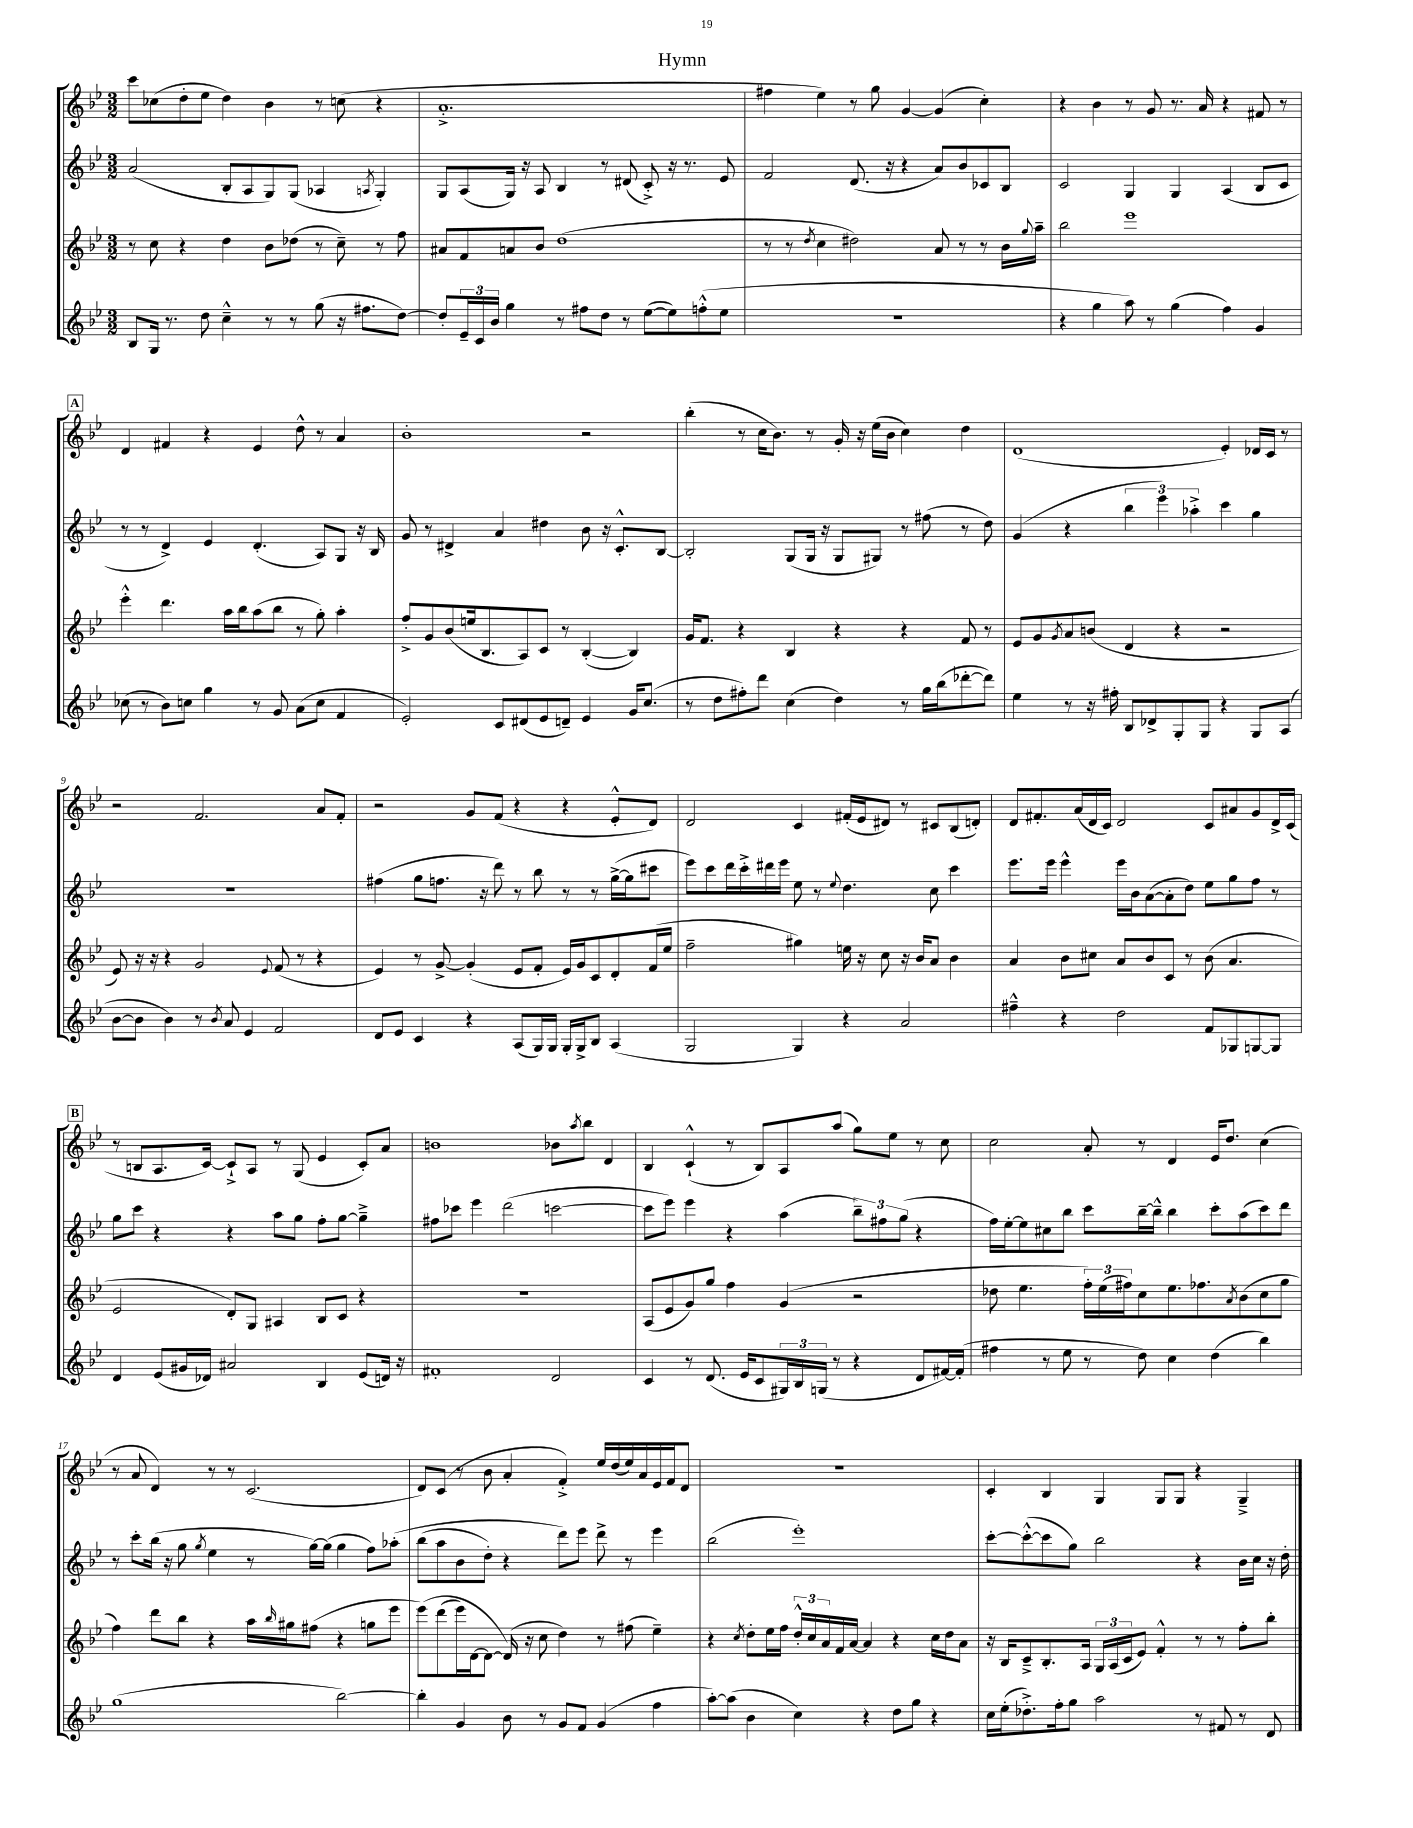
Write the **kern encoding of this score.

**kern	**kern	**kern	**kern
*part4	*part3	*part2	*part1
*staff4	*staff3	*staff2	*staff1
*clefG2	*clefG2	*clefG2	*clefG2
*k[b-e-]	*k[b-e-]	*k[b-e-]	*k[b-e-]
*M3/2	*M3/2	*M3/2	*M3/2
=1	=1	=1	=1
8B-/L	8r	(2a/	8ccc\L
16G/Jk	8cc\	.	(8cc-X\
8.r	.	.	.
.	4r	.	8dd'\
8dd\	.	.	8ee-\J
4cc~^^\	4dd\	8B-'/L	4dd\)
.	.	8A/	.
8r	8b-\L	8G/)	4b-\
8r	(8dd-X\J	(8G/J	.
(8gg\	8r	4A-X/	8r
16r	8cc~\)	.	(8ccn\
8.ff#X\L	.	.	.
.	.	8qAn/	.
.	8r	4G'/)	4r
[8dd\J)	8ff\	.	.
=2	=2	=2	=2
8dd'/L]	8a#X/L	8G/L	1.a'^
24e-~/L	8f/	(8A/	.
24c/	.	.	.
24b-/JJ	.	.	.
4gg\	8an/	16G/Jk)	.
.	.	16r	.
.	8b-/J	8A/	.
8r	(1dd	4B-/	.
8ff#X\L	.	.	.
8dd\J	.	8r	.
8r	.	(8d#X/	.
([8ee-\L	.	8c'^/)	.
8ee-\])	.	16r	.
.	.	8.r	.
(8ffn'^^\	.	.	.
8ee-\J	.	8e-/	.
=3	=3	=3	=3
1.r	8r	2f/	4ff#X\
.	8r	.	.
.	8qdd/	.	.
.	4cc\	.	4ee-\)
.	2dd#X\)	(8.d/	8r
.	.	.	8gg\
.	.	16r	.
.	.	4r	[4g/
.	8a/	8a/L)	(4g/]
.	8r	8b-/	.
.	8r	8c-X/	4cc'\)
.	16b-\LL	8B-/J	.
.	8qqgg/	.	.
.	16aa~\JJ	.	.
=4	=4	=4	=4
4r	2bb-\	2c/	4r
4gg\	.	.	4b-\
8aa\)	1eee-	4G/	8r
8r	.	.	8g/
(4gg\	.	4G/	8.r
.	.	.	16a/
4ff\)	.	(4A/	4r
4g/	.	8B-/L	8f#X/
.	.	8c/J	8r
!!LO:LB:g=z
!!LO:REH:place=s1:t=A
=5	=5	=5	=5
(8cc-X\	4eee-'^^\	8r	4d/
8r	.	8r	.
8b-\L)	4.ddd\	4d^/)	4f#X/
8ccn\J	.	.	.
4gg\	.	4e-/	4r
.	16aa\LL	.	.
.	16bb-\J	.	.
8r	(8aa\	(4.d'/	4e-/
8g/	8bb-\J	.	.
(8a\L	8r	.	8dd^^\
8cc\J	8gg'\)	8A/L)	8r
4f/	4aa'\	8G/J	4a/
.	.	16r	.
.	.	16B-/	.
=6	=6	=6	=6
2e-'/)	8ff'^/L	8g/	1b-'
.	8g/	8r	.
.	(8b-/	4d#X^/	.
.	16een/k	.	.
.	8.B-/	.	.
8c/L	.	4a/	.
(8d#X/	8A/)	.	.
8e-/	8c/J	4dd#X\	.
8dn~/J)	8r	.	.
4e-/	([4B-'/	8b-\	2r
.	.	16r	.
.	.	8.c'^^/L	.
16g/KL	4B-/])	.	.
(8.cc/J	.	.	.
.	.	[8B-/J	.
=7	=7	=7	=7
8r	16g/KL	2B-'/]	(4bb-'\
.	8.f/J	.	.
8dd\L	.	.	.
8ff#X'\)	4r	.	8r
8ddd\J	.	.	16cc\KL
.	.	.	8.b-\J)
(4cc\	4B-/	(8G/L	.
.	.	16G/Jk	8r
.	.	16r	.
4dd\)	4r	8G/L	16g'/
.	.	.	16r
.	.	8G#X/J)	(16ee-\LL
.	.	.	16b-\JJ
8r	4r	8r	4cc\)
16gg\LL	.	(8ff#X\	.
(16bb-\J	.	.	.
[8ddd-X'\	8f/	8r	4dd\
8ddd-\J])	8r	8dd\)	.
=8	=8	=8	=8
4ee-\	8e-/L	(4g/	(1d
.	8g/	.	.
.	8qg/	.	.
8r	8a/	4r	.
16r	(8bn/J	.	.
16ff#X'\	.	.	.
8B-/L	4d/	6bb-\	.
8d-X^/	.	.	.
.	.	6eee-\)	.
8G'/	4r	.	.
.	.	6aa-X'^\	.
8G/J	.	.	.
4r	2r	4ccc\	4e-'/)
8G/L	.	4gg\	16d-X/LL
.	.	.	16c/JJ
(8A/J	.	.	8r
!!LO:LB:g=z
=9	=9	=9	=9
[8b-\L	8e-/)	1.r	2r
8b-\J]	16r	.	.
.	16r	.	.
4b-\)	4r	.	.
8r	2g/	.	2.f/
8qb-/	.	.	.
8a/	.	.	.
4e-/	.	.	.
.	8qqe-/	.	.
2f/	(8f/	.	.
.	8r	.	.
.	4r	.	8a/L
.	.	.	8f'/J
=10	=10	=10	=10
8d/L	4e-/)	(4ff#X\	2r
8e-/J	.	.	.
4c/	8r	8gg\L	.
.	[8g^/	8.ffn\J	.
4r	(4g'/]	.	8g/L
.	.	16r	.
.	.	8ddd\)	(8f/J
(8A/L	8e-/L	8r	4r
16G/L)	8f'/J	8bb-\	.
16G/JJ	.	.	.
16G'/LL	16e-/LL)	8r	4r
16G^/J	16g/J	.	.
8B-/J	8c/	8r	.
(4A/	8d'/	([16gg^\LL	8e-'^^/L
.	.	16gg\J]	.
.	(16f/L	8ccc#X\J	8d/J)
.	16ee-/JJ	.	.
=11	=11	=11	=11
2G/	2ff~\	8eee-\L)	2d/
.	.	8ccc\	.
.	.	16ddd\L	.
.	.	16ccc'^\	.
.	.	16ddd#X\	.
.	.	16eee-\JJ	.
4G/)	4gg#X\)	8ee-\	4c/
.	.	8r	.
.	.	8qqee-/	.
4r	16een\	4.dd\	(16f#X'/LL
.	16r	.	16e-/J
.	8cc\	.	8d#X/J)
2a/	16r	.	8r
.	16b-/KL	.	.
.	8a/J	8cc\	8c#X/L
.	4b-\	4ccc\	(8B-/
.	.	.	8dn'/J)
=12	=12	=12	=12
4ff#X~^^\	4a/	8.eee-\L	8d/L
.	.	.	8.f#X'/
.	.	16eee-\Jk	.
4r	8b-\L	4eee-^^\	.
.	.	.	(16a/L
.	8cc#X\J	.	16d/
.	.	.	16c/JJ)
2dd\	8a/L	16eee-\LL	2d/
.	.	16b-\J	.
.	8b-/	([8a\	.
.	8c/J	8a'\]	.
.	8r	8dd\J)	.
8f/L	(8b-\	8ee-\L	8c/L
8G-X/	4.a/	8gg\	8a#X/
[8Gn/	.	8ff\J	8g/
8G/J]	.	8r	16d^/L
.	.	.	(16c/JJ
!!LO:LB:g=z
!!LO:REH:place=s1:t=B
=13	=13	=13	=13
4d/	2e-/	8gg\L	8r
.	.	8ccc\J	8Bn/L
(8e-/L	.	4r	8.A/
16g#X/L	.	.	.
16d-X/JJ)	.	.	[16c/Jk)
2a#X/	8d'/L)	4r	8c`^/L]
.	8G/J	.	8A/J
.	4A#X/	8aa\L	8r
.	.	8gg\J	(8G/
4B-/	8B-/L	8ff'\L	4e-/
.	8c/J	[8gg\J	.
(8e-/L	4r	4gg~^\]	8c'/L)
16dn/Jk)	.	.	8a/J
16r	.	.	.
=14	=14	=14	=14
1f#X'	1.r	8ff#X\L	1bn
.	.	8ccc-X\J	.
.	.	4eee-\	.
.	.	(2ddd\	.
2d/	.	[2cccn\	8b-X\L
.	.	.	8qaa/
.	.	.	8bb-\J
.	.	.	4d/
=15	=15	=15	=15
4c/	(8A/L	8ccc\L]	4B-/
.	8e-/	8eee-\J)	.
8r	8g/)	4eee-\	(4c`^^/
(8.d/	8gg/J	.	.
.	4ff\	4r	8r
16e-/KL	.	.	.
8c/	.	.	8B-/L)
24G#X/L)	(4g/	(4aa\	8A/
24B-/	.	.	.
(24Gn/JJ	.	.	.
8r	.	.	(8aa/J
4r	2r	12bb-~\L)	8gg\L)
.	.	12ff#X\	.
.	.	.	8ee-\J
.	.	(12gg\J	.
8d/L	.	4r	8r
[16f#X/L)	.	.	8cc\
(16f#'/JJ]	.	.	.
=16	=16	=16	=16
4ff#X\	8dd-X\	16ff\LL)	2cc\
.	.	[16ee-'\J	.
.	4.ee-\	8ee-\]	.
8r	.	8cc#X\	.
8ee-\	.	8bb-\J	.
8r	24ff'\LL)	8ccc\L	8a'/
.	(24ee-\	.	.
.	24ff#X\J)	.	.
8dd\)	8cc\	[16bb-~\L	8r
.	.	16bb-~^^\JJ]	.
4cc\	8.ee-\	4bb-\	4d/
.	8.ff-X\	.	.
(4dd\	.	8ccc'\L	16e-/KL
.	.	.	8.dd/J
.	8qa/	.	.
.	(8b-\	(8aa\	.
4bb-\)	8cc\	8ccc\)	(4cc\
.	8gg\J	8ddd\J	.
!!LO:LB:g=z
=17	=17	=17	=17
(1gg	4ff\)	8r	8r
.	.	8ccc'\L	8a/
.	8ddd\L	(16bb-\Jk	4d/)
.	.	16r	.
.	8bb-\J	8gg\	.
.	.	8qgg/	.
.	4r	4ee-\	8r
.	.	.	8r
.	16aa\LL	8r	(2.c/
.	16qqbb-/	.	.
.	16gg#X\J	.	.
.	(8ff#X\J	[16gg\LL)	.
.	.	(16gg\JJ]	.
[2bb-\)	4r	4gg\	.
.	8ggn\L	8ff\L)	.
.	8eee-\J	(8aa-X'\J	.
=18	=18	=18	=18
4bb-'\]	(8eee-\L)	(8bb-\L	8d/L)
.	(8ddd\	8aa\	(8c/J
4g/	16eee-\L)	8b-\	8r
.	[16d\J	.	.
.	8d\J_	8dd'\J)	8b-\
8b-\	(16d/])	4r	4a'/
.	16r	.	.
8r	8cc\	.	.
8g/L	4dd\)	8ddd\L)	4f'^/)
8f/J	.	8eee-\J	.
(4g/	8r	8ddd^\	16ee-/LL
.	.	.	(16dd/
.	(8ff#X\	8r	16ee-/)
.	.	.	16a/
4ff\	4ee-~\)	4eee-\	16e-/
.	.	.	16f/J
.	.	.	8d/J
=19	=19	=19	=19
[8aa'\L)	4r	(2bb-\	1.r
(8aa\J]	.	.	.
.	8qcc/	.	.
4b-\	8dd'\L	.	.
.	16ee-\L	.	.
.	16ff\JJ	.	.
4cc\)	24dd'^^/LL	1eee-')	.
.	24cc/	.	.
.	24a/	.	.
.	16f/	.	.
.	[16a/JJ	.	.
4r	4a/]	.	.
8dd\L	4r	.	.
8gg\J	.	.	.
4r	16cc\LL	.	.
.	16dd\J	.	.
.	8a\J	.	.
=20	=20	=20	=20
16cc\LL	16r	[8ccc'\L	4c'/
(16ee-'\J	16B-/KL	.	.
8.dd-X'^\)	8c~^/	(8ccc'^^\_	.
.	8.B-'/	8ccc\]	4B-/
16ff'\k	.	.	.
8gg\J	.	8gg\J)	.
.	16A/Jk	.	.
2aa\	24G/LL	2bb-\	4G/
.	(24A/	.	.
.	24c/J	.	.
.	8e-/J)	.	.
.	4f'^^/	.	8G/L
.	.	.	8G/J
8r	8r	4r	4r
8f#X/	8r	.	.
8r	8ff'\L	16b-\LL	4G~^/
.	.	16cc\JJ	.
8d/	8bb-'\J	16r	.
.	.	16dd'\	.
==	==	==	==
*-	*-	*-	*-
